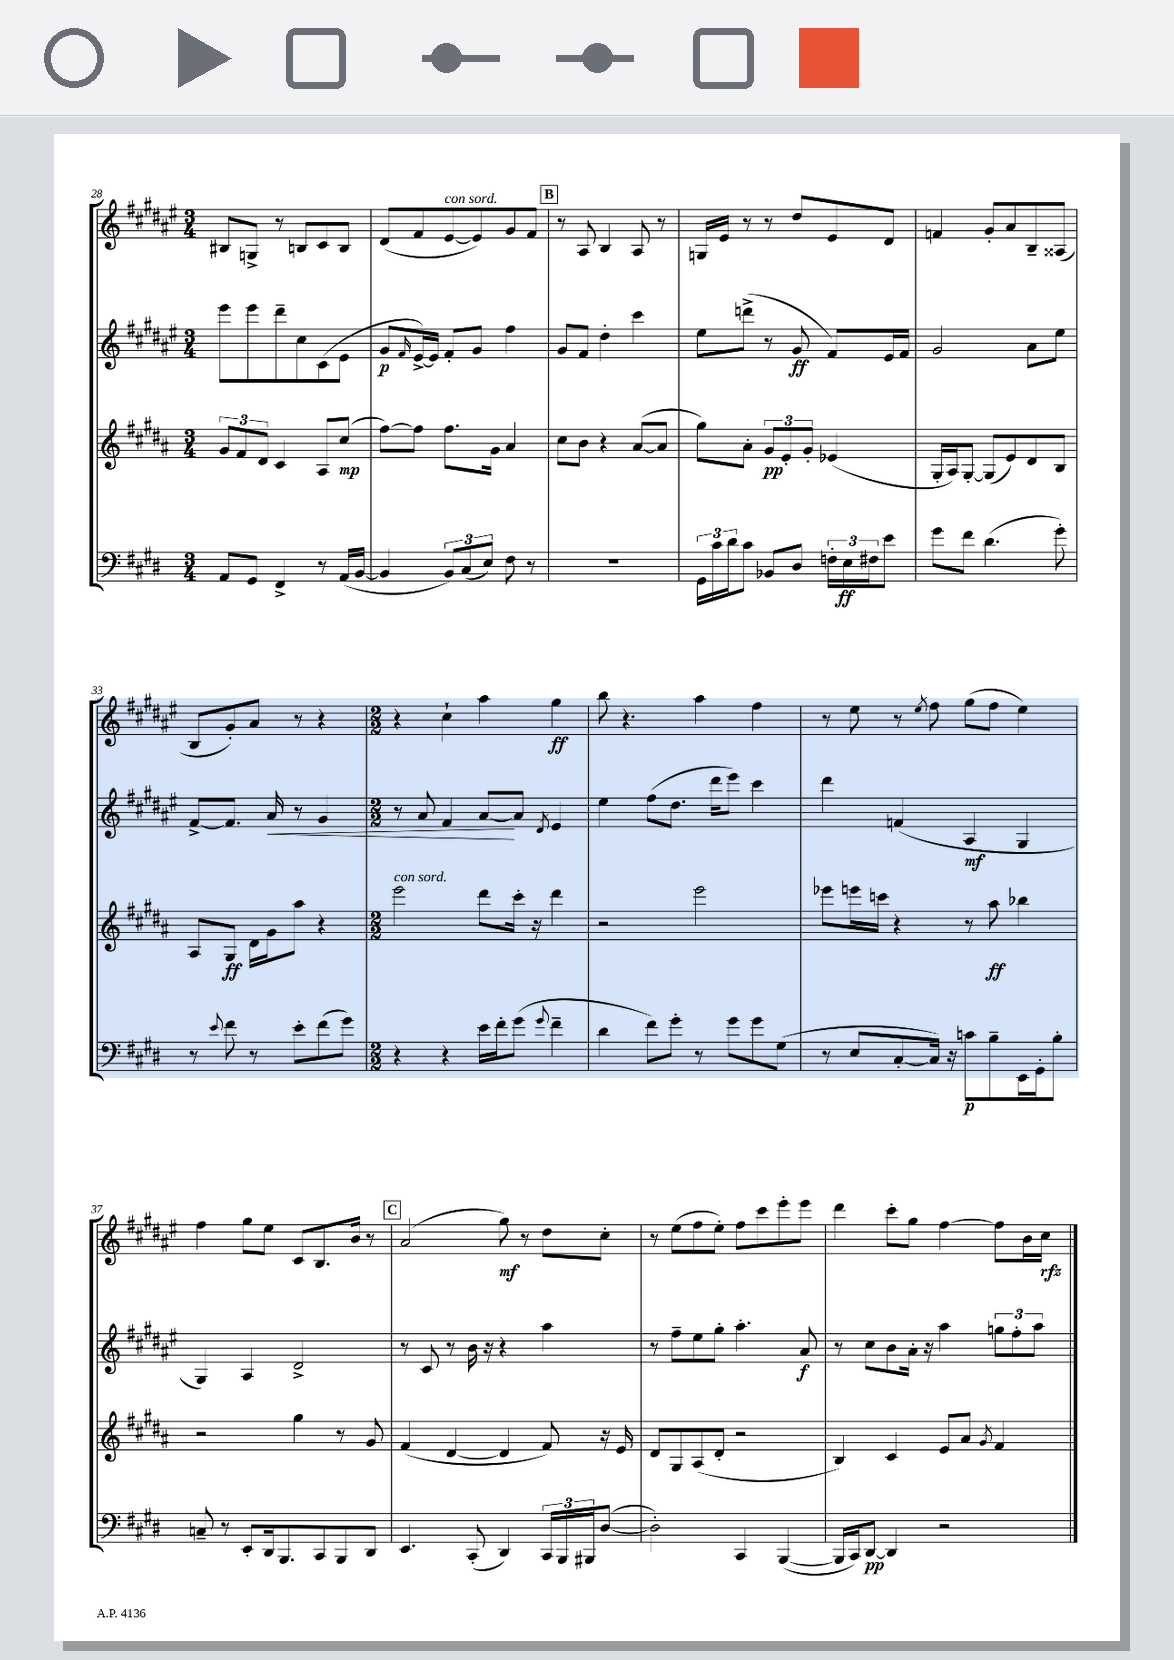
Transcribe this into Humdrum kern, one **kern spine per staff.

**kern	**kern	**kern	**kern
*staff4	*staff3	*staff2	*staff1
*clefF4	*clefG2	*clefG2	*clefG2
*k[f#c#g#d#]	*k[f#c#g#d#a#]	*k[f#c#g#d#a#e#]	*k[f#c#g#d#a#e#]
*M3/4	*M3/4	*M3/4	*M3/4
8AA	12g#	8eee#	8B#
.	12f#	.	.
8GG#	.	8eee#	8G^
.	12d#	.	.
4FF#^	4c#	8ddd#~	8r
.	.	8cc#	8B
8r	8A#	(8c#	8c#
(16AA	(8cc#	8e#	8B
[16BB	.	.	.
=	=	=	=
4BB]	[8ff#)	8g#	(8d#
.	.	16qqf#	.
.	8ff#]	[16e#^)	8f#
.	.	16e#]	.
12BB)	8.ff#	8f#'	[8e#
(12C#	.	.	.
.	.	8g#	8e#])
12E)	.	.	.
.	16g#	.	.
8F#	4a#	4ff#	8g#
8r	.	.	8f#
=	=	=	=
2.r	8cc#	8g#	8r
.	8b	8f#	8A#
.	4r	4dd#'	4B
.	([8a#	4ccc#	8A#
.	8a#]	.	8r
=	=	=	=
24GG#	8gg#)	8ee#	16G
24c#	.	.	.
.	.	.	16e#
24d#	.	.	.
8c#	8a#'	(8ddd^	8r
8BB-	12g#	8r	8r
.	12e'	.	.
8D#	.	8g#	8dd#
.	12g#'	.	.
24F'	(4e-	8f#)	8e#
24E	.	.	.
24F#	.	.	.
8e	.	16e#	8d#
.	.	16f#	.
=	=	=	=
8g#	16G#'	2g#	4f
.	16A#)	.	.
8f#	[8G#'	.	.
(4.d#	(8G#]	.	8g#'
.	8e)	.	8a#
.	8d#	8a#	8B~
8g#')	8B	8ee#	(8A##
=	=	=	=
8r	8A#	[8f#^	8B
8qqe	.	.	.
8f#	8G#	8.f#]	8g#')
8r	16d#	.	8a#
.	16g#	16a#	.
8e'	8aa#	8r	8r
(8f#	4r	4g#	4r
8g#)	.	.	.
=	=	=	=
*M2/2	*M2/2	*M2/2	*M2/2
4r	2eee	8r	4r
.	.	8a#	.
4r	.	4f#	4cc#`
16e	8ddd#	[8a#	4aa#
16f#'	.	.	.
(8g#	16ccc#'	8a#]	.
.	16r	.	.
8qqg#	.	8qd#	.
4f#~	4ddd#	4e#	4gg#
=	=	=	=
4d#	2r	4ee#	8bb
.	.	.	4.r
8f#)	.	(8ff#	.
8g#'	.	8.dd#	.
8r	2eee	.	4aa#
.	.	16ddd#	.
8g#	.	8eee#)	.
8g#	.	4ccc#	4ff#
(8G#	.	.	.
=	=	=	=
8r	8eee-	4ddd#	8r
8E	16eee	.	8ee#
.	16ccc	.	.
[8C#'	4r	(4f	8r
.	.	.	8qee#
16C#])	.	.	8ff#
16r	.	.	.
8c	8r	4A#	(8gg#
8B~	8aa#	.	8ff#
16EE	4bb-	4G#	4ee#)
16GG#'	.	.	.
8B'	.	.	.
=	=	=	=
8C~	2r	4G#)	4ff#
8r	.	.	.
8EE'	.	4A#	8gg#
16DD#	.	.	8ee#
8.BBB	.	.	.
.	4gg#	2d#^	8c#
8CC#	.	.	8.B
8BBB	8r	.	.
.	.	.	16b
8DD#	8g#	.	8r
=	=	=	=
4.EE	(4f#	8r	(2a#
.	.	8c#	.
.	[4d#	8r	.
(8CC#'	.	16b	.
.	.	16r	.
4DD#)	4d#]	4r	8gg#)
.	.	.	8r
24CC#	8f#)	4aa#	8dd#
24BBB	.	.	.
24BBB#	.	.	.
([8D#	16r	.	8cc#'
.	16e	.	.
=	=	=	=
2D#'])	8d#	8r	8r
.	8G#	8ff#~	(8ee#
.	(8A#	8ee#	8ff#
.	8d#'	8gg#'	8ee#')
4CC#	2r	4.aa#'	8ff#
.	.	.	8ccc#
([4BBB	.	.	8eee#'
.	.	8a#	8eee#
=	=	=	=
16BBB]	4B)	8r	4ddd#
16CC#)	.	.	.
[8DD#	.	8cc#	.
4DD#]	4c#	8b	8ccc#'
.	.	16a#'	8gg#
.	.	16r	.
2r	8e	4aa#	[4ff#
.	8a#	.	.
.	8qg#	.	.
.	4f#	12gg	8ff#]
.	.	12ff#'	.
.	.	.	16b
.	.	12aa#	.
.	.	.	16cc#
==	==	==	==
*-	*-	*-	*-
